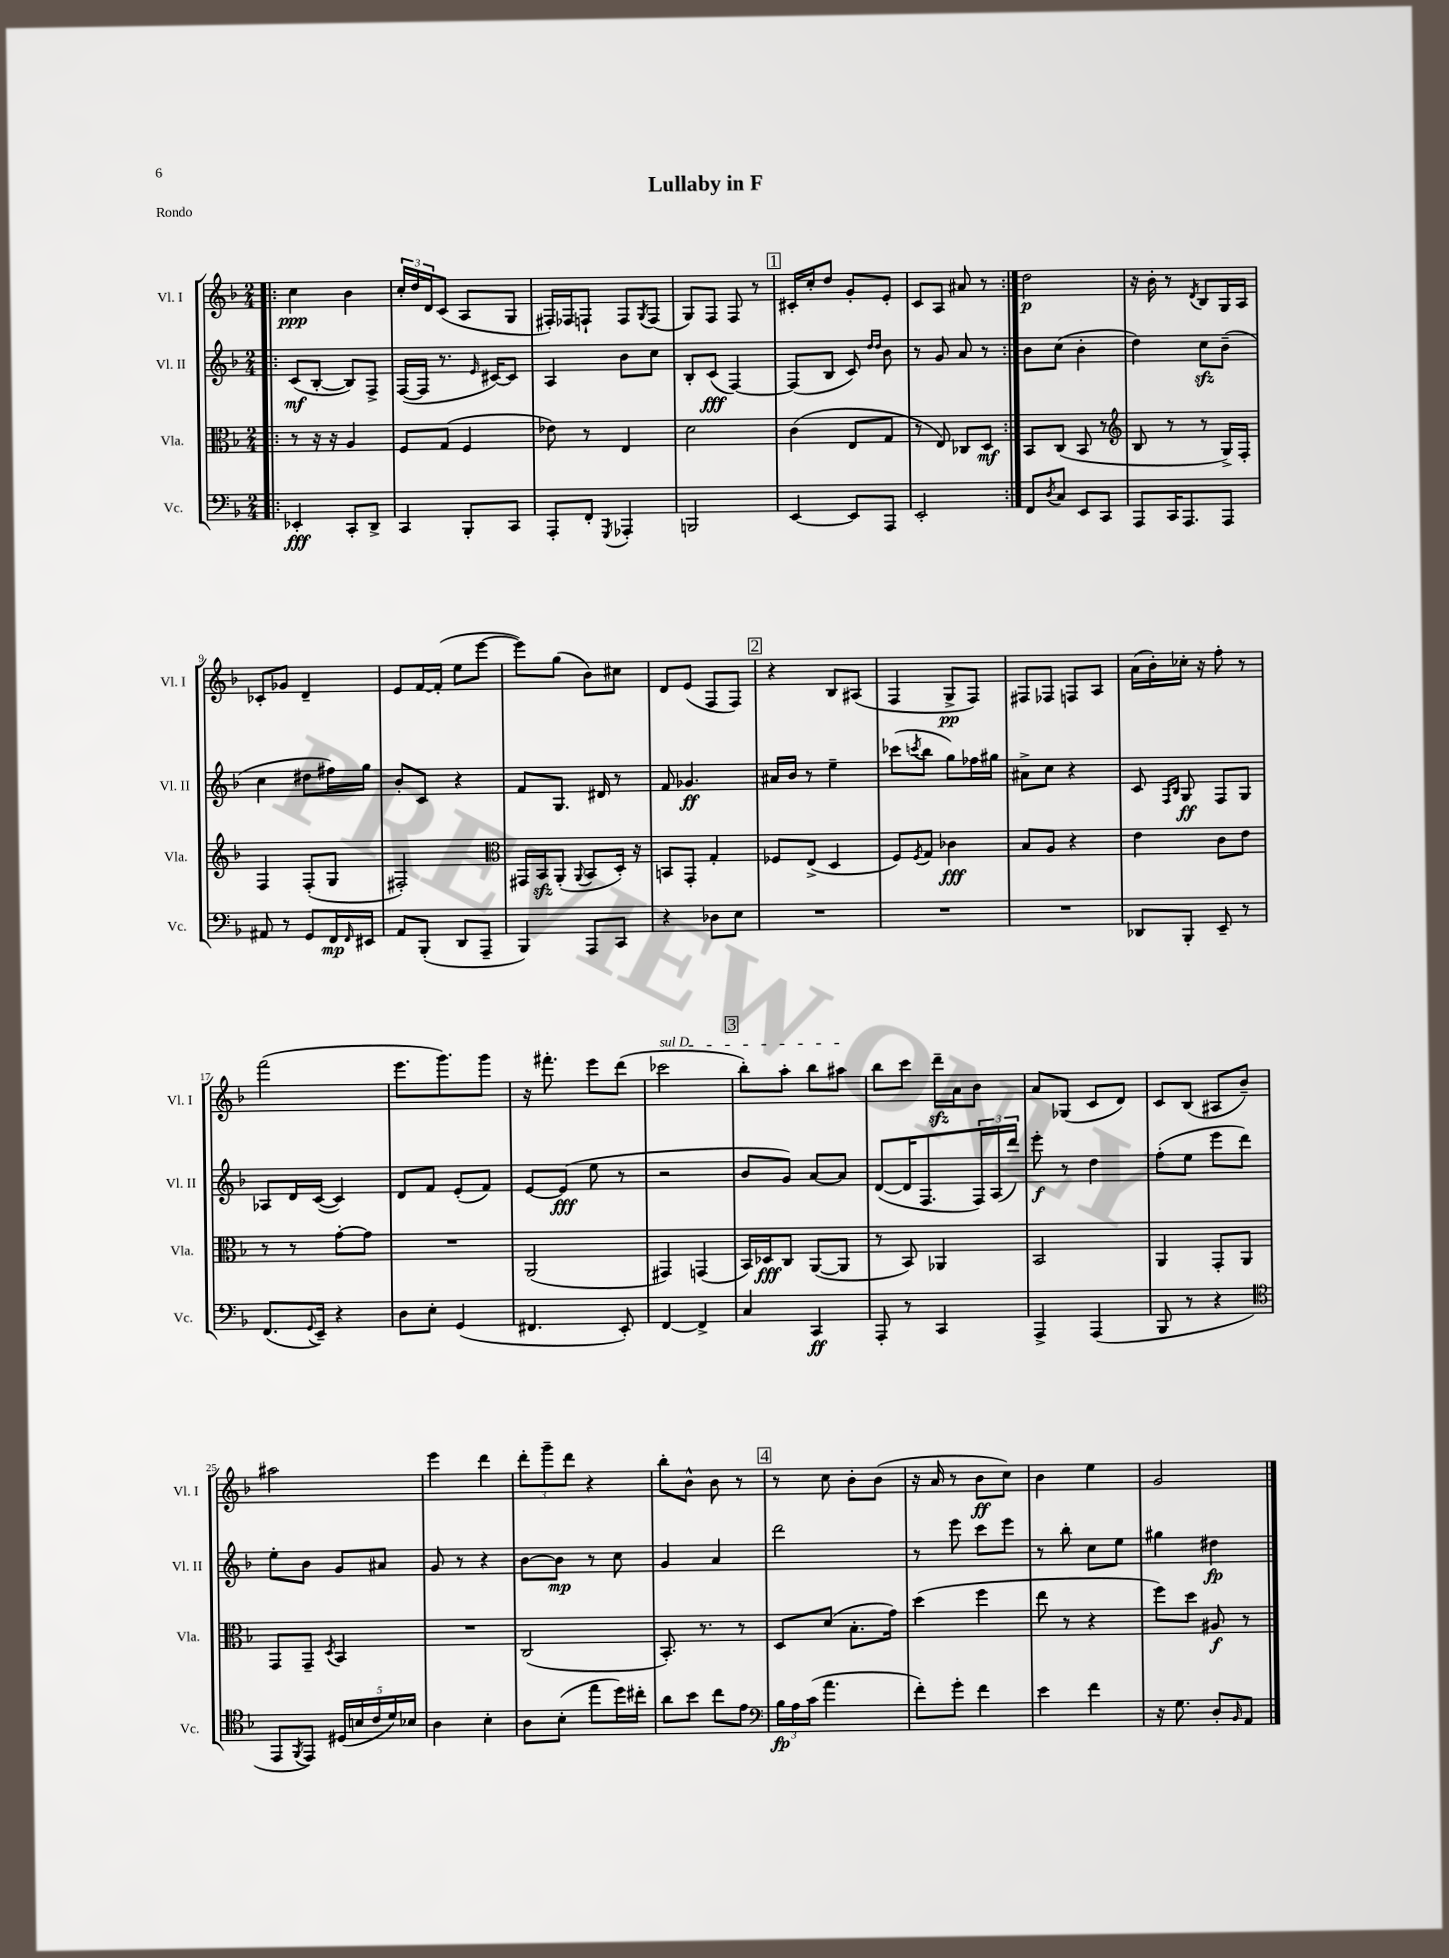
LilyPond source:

\header { title = "Lullaby in F" piece = "Rondo" }
<<
\new StaffGroup <<
\new Staff = "s0" \with { instrumentName = "Vl. I" shortInstrumentName = "Vl. I" } {
    \clef treble \key f \major \numericTimeSignature \time 2/4
    \repeat volta 2 { \bar ".|:" c''4\ppp bes'4 |
    \tuplet 3/2 { c''16-. d''16 d'16 } c'8( a8 g8 |
    fis16-.) fes16 f8-! f8 \acciaccatura { g8 } f8( |
    g8) f8 f8 r8 |
    \mark \markup { \box "1" } cis'16-. c''16-. d''8 g'8-. e'8-. |
    c'8 a8 ais'8 r8 | }
    d''2\p |
    r16 bes'16-. r8 \acciaccatura { d'8 } bes8 g16 a16 |
    ces'8-. ges'8 d'4-- |
    e'8 f'16~ f'16-.( e''8 e'''8~ |
    e'''8) g''8( bes'8) cis''8 |
    d'8 e'8( f8 f8) |
    \mark \markup { \box "2" } r4 bes8 ais8( |
    f4 g8->\pp f8) |
    fis8 fes8 f8 a8 |
    a'16( bes'16-.) ces''16-. r16 f''8-. r8 |
    f'''2( |
    e'''8. g'''8.) g'''8 |
    r16 fis'''8.-. e'''8 d'''8( |
    \once \override TextSpanner.bound-details.left.text = \markup { \italic "sul D" } ces'''2\startTextSpan |
    \mark \markup { \box "3" } bes''8-.) a''8-. bes''8 ais''8\stopTextSpan |
    bes''8 c'''8 d'''16--\sfz a'16 bes'8 |
    a'8 ges8( c'8 d'8) |
    c'8 bes8( ais8 bes'8--) |
    ais''2 |
    e'''4 d'''4 |
    \tuplet 3/2 { d'''8-. g'''8-- d'''8 } r4 |
    bes''8-. bes'8-^ bes'8 r8 |
    \mark \markup { \box "4" } r8 c''8 bes'8-. bes'8( |
    r16 a'16 r8 bes'8\ff c''8) |
    bes'4 e''4 |
    g'2 \bar "|." |
}
\new Staff = "s1" \with { instrumentName = "Vl. II" shortInstrumentName = "Vl. II" } {
    \clef treble \key f \major \numericTimeSignature \time 2/4
    \repeat volta 2 { \bar ".|:" c'8\mf( bes8~-. bes8) f8-> |
    f16~( f16 r8. \grace { e'16 } cis'16~) cis'8 |
    a4 bes'8 c''8 |
    bes8-. c'8\fff( f4~) |
    \mark \markup { \box "1" } f8( bes8 c'8) \grace { d''16 d''16 } bes'8 |
    r8 g'8 a'8 r8 | }
    bes'8 c''8( bes'4-. |
    d''4) c''8\sfz bes'8--( |
    c''4 dis''8 fis''16) g''16 |
    bes'8-. c'8 r4 |
    f'8 g8. dis'16 r8 |
    f'8 ges'4.\ff |
    \mark \markup { \box "2" } ais'16 bes'16 r8 e''4-- |
    ces'''8( \acciaccatura { c'''8 } bes''8 g''8) fes''16 gis''16 |
    ais'8-> c''8 r4 |
    c'8 \grace { f16 bes16 } g8\ff f8 g8 |
    aes8 d'16 c'16~( c'4) |
    d'8 f'8 e'8-.( f'8) |
    e'8~ e'8\fff( e''8 r8 |
    r2 |
    \mark \markup { \box "3" } bes'8 g'8) a'8~ a'8 |
    d'8~( d'16 f8. \tuplet 3/2 { f16) a16( d'''16) } |
    e'''8-.\f r8 d''4 |
    f''8-.( e''8 e'''8 d'''8) |
    e''8-. bes'8 g'8 ais'8 |
    g'8 r8 r4 |
    bes'8~ bes'8\mp r8 c''8 |
    g'4 a'4 |
    \mark \markup { \box "4" } d'''2 |
    r8 e'''8 c'''8 e'''8 |
    r8 bes''8-. c''8 e''8 |
    gis''4 dis''4\fp \bar "|." |
}
\new Staff = "s2" \with { instrumentName = "Vla." shortInstrumentName = "Vla." } {
    \clef alto \key f \major \numericTimeSignature \time 2/4
    \repeat volta 2 { \bar ".|:" r8 r16 r16 a4 |
    f8 g8( f4 |
    ees'8) r8 e4 |
    d'2 |
    \mark \markup { \box "1" } c'4( e8 g8 |
    r8 e8) ces8 d8\mf | }
    bes,8 c8( bes,8 r8 |
    \clef treble bes8 r8 r8 g16->) f16-. |
    f4 f8-.( g8 |
    fis2-.) |
    \clef alto gis,16 bes,16\sfz a,8-.( \appoggiatura { a,8 } bes,8 d16-.) r16 |
    b,8 g,8-. g4-. |
    \mark \markup { \box "2" } fes8 e8->( d4 |
    f8) \acciaccatura { f8 } g8 ces'4\fff |
    bes8 a8 r4 |
    e'4 c'8 e'8 |
    r8 r8 g'8~-. g'8 |
    R2 |
    a,2( |
    gis,4) g,4( |
    \mark \markup { \box "3" } bes,16) des16\fff c8 a,8~( a,8 |
    r8 bes,8) aes,4 |
    bes,2 |
    a,4 g,8-. a,8 |
    g,8 g,8-- \acciaccatura { d8 } bes,4 |
    R2 |
    c2( |
    bes,8.-.) r8. r8 |
    \mark \markup { \box "4" } d8 d'8( bes8.-. g'16) |
    d''4( f''4 |
    e''8 r8 r4 |
    f''8) d''8 ais8\f r8 \bar "|." |
}
\new Staff = "s3" \with { instrumentName = "Vc." shortInstrumentName = "Vc." } {
    \clef bass \key f \major \numericTimeSignature \time 2/4
    \repeat volta 2 { \bar ".|:" ees,4-.\fff c,8-. d,8-> |
    c,4 bes,,8-. c,8 |
    a,,8-. f,8-. \acciaccatura { g,,8 } aes,,4-. |
    b,,2 |
    \mark \markup { \box "1" } e,4~ e,8 a,,8 |
    e,2-. | }
    f,8 \acciaccatura { d8 } c8 e,8 c,8 |
    a,,8 c,16 a,,8. a,,8 |
    ais,8 r8 g,8 f,16\mp \grace { f,16 } eis,16 |
    a,8 bes,,8-.( d,8 a,,8-- |
    bes,,4) a,,8 c,8 |
    r4 des8 e8 |
    \mark \markup { \box "2" } R2 |
    R2 |
    R2 |
    des,8 bes,,8-. e,8-- r8 |
    f,8.( \appoggiatura { g,8 } e,16--) r4 |
    d8 e8-. g,4( |
    fis,4. e,8-.) |
    f,4~ f,4-> |
    \mark \markup { \box "3" } c4 c,4\ff |
    a,,8-. r8 c,4 |
    a,,4-> a,,4( |
    bes,,8 r8 r4 |
    \clef tenor e,8 \acciaccatura { f,8 } e,8) \tuplet 5/4 { dis16( b16 c'16 d'16) bes16 } |
    a4 bes4-. |
    a8 bes8-.( e''8 d''16) cis''16-. |
    a'8 bes'8 c''8 e'8 |
    \mark \markup { \box "4" } \clef bass \tuplet 3/2 { bes16\fp a16 c'16( } a'4. |
    f'8-.) g'8-. f'4 |
    e'4 f'4 |
    r16 g8. d8-. \grace { bes,16 } a,8 \bar "|." |
}
>>
>>
